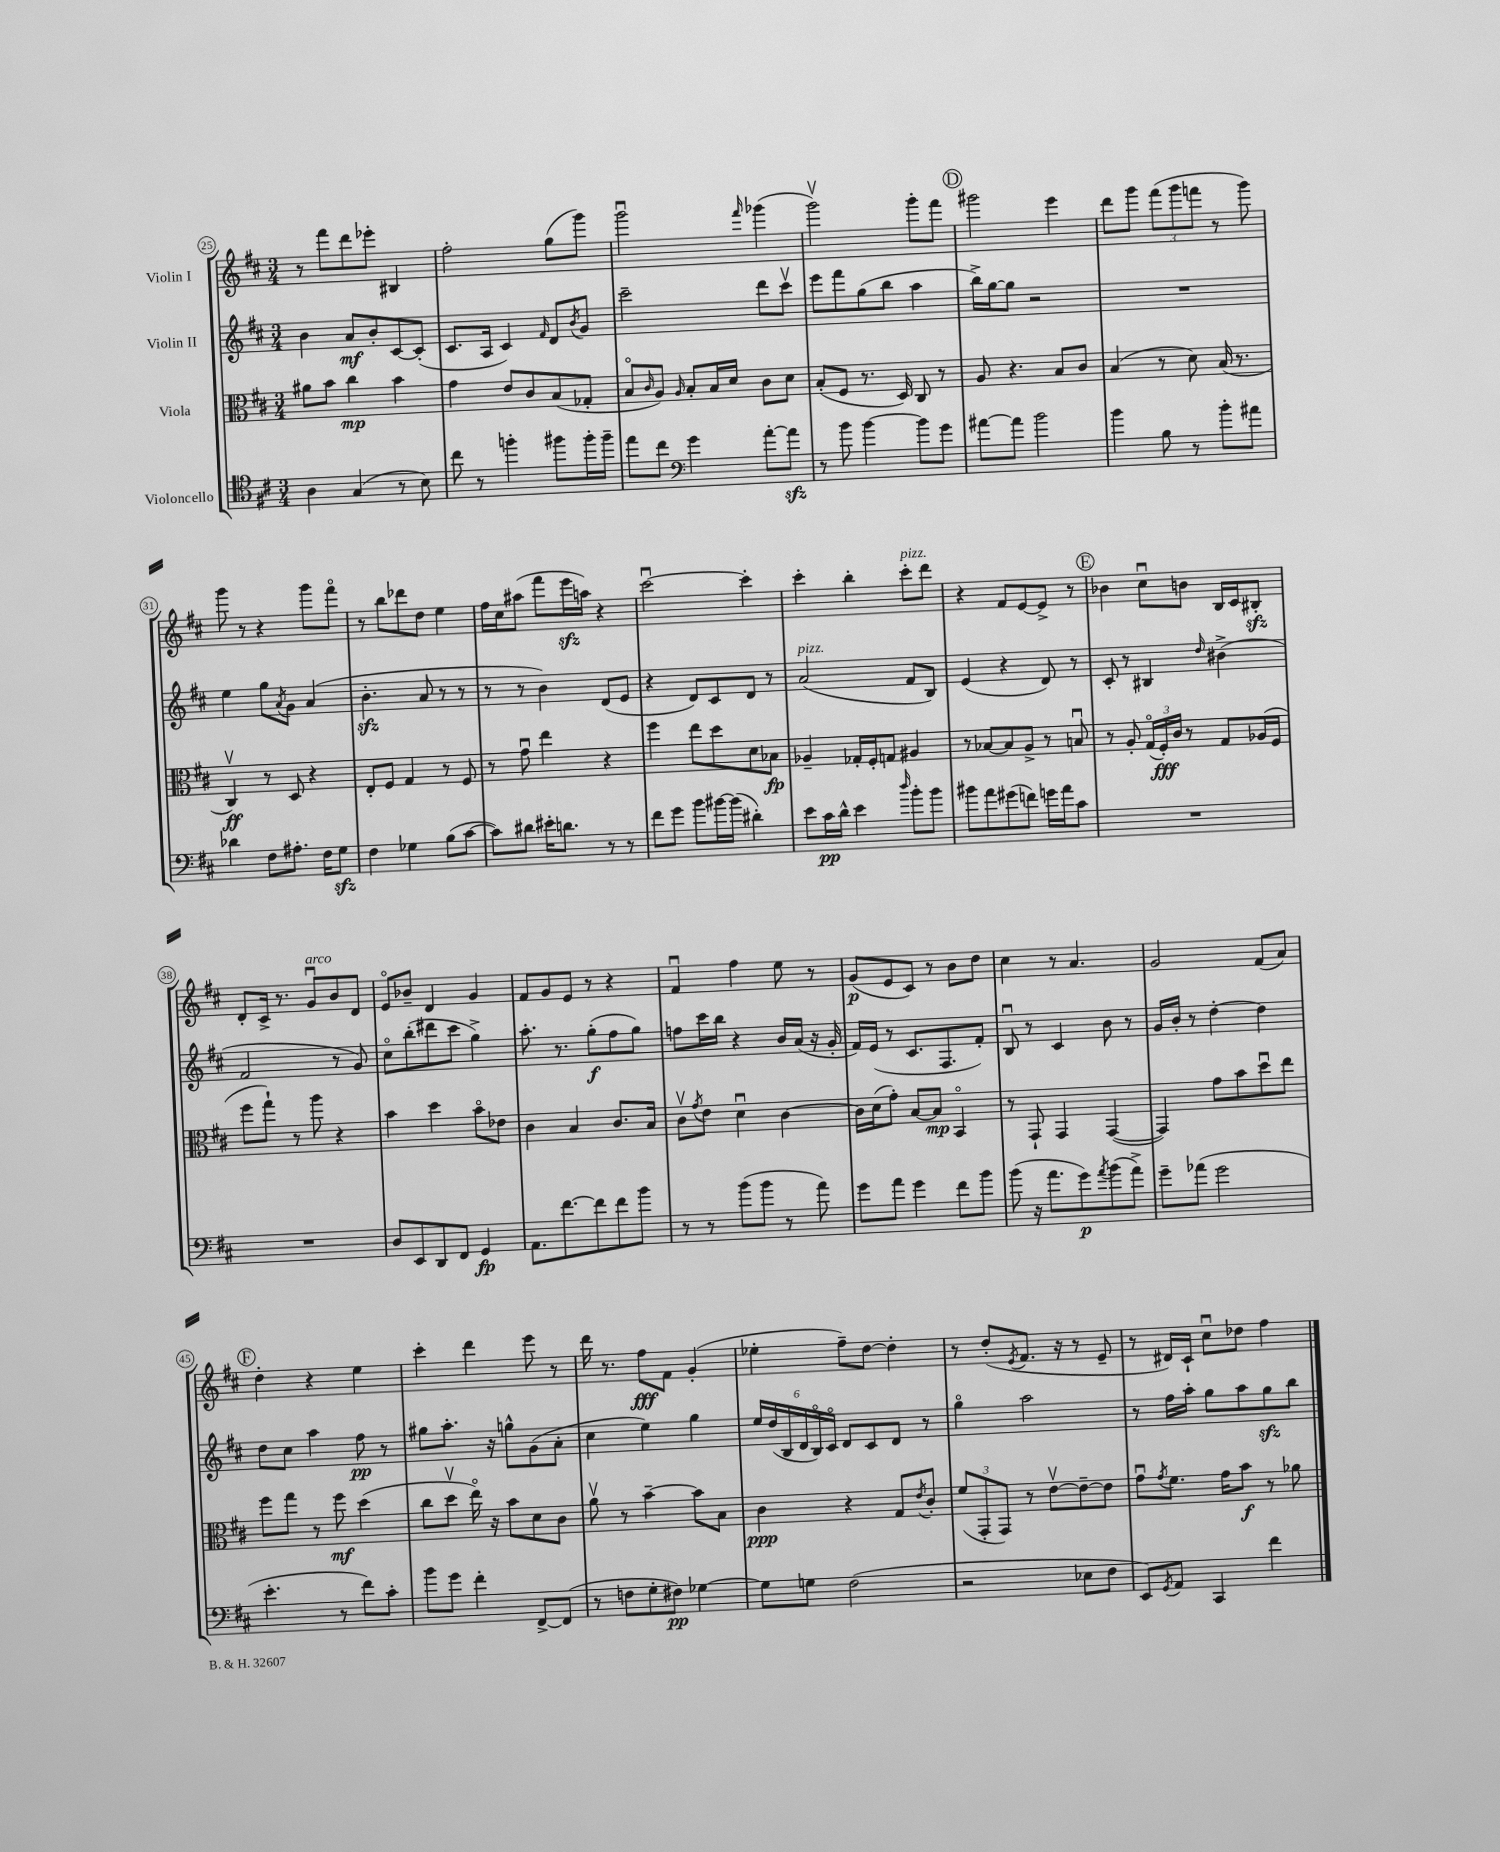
<<
\new StaffGroup <<
\new Staff = "s0" \with { instrumentName = "Violin I" } {
    \clef treble \key d \major \numericTimeSignature \time 3/4
    r8 fis'''8 d'''8 ees'''8-. bis4 |
    fis''2-. g''8( g'''8) |
    g'''2\downbow \grace { fis'''16 } ges'''4( |
    g'''2\upbow) g'''8-. fis'''8 |
    \mark \markup { \circle "D" } gis'''2 e'''4 |
    d'''8 g'''8 \tuplet 3/2 { fis'''8( g'''8 f'''8 } r8 g'''8) |
    g'''8 r8 r4 g'''8 fis'''8\flageolet |
    r8 b''8 des'''8 d''8 e''4 |
    fis''16 cis''16 ais''8( fis'''8 e'''16\sfz a''16) r4 |
    cis'''2~\downbow cis'''4-. |
    cis'''4-. b''4-. cis'''8-.^\markup { \italic "pizz." } d'''8 |
    r4 fis'8 e'8~ e'8-> r8 |
    \mark \markup { \circle "E" } bes'4 cis''8\downbow b'8 b16 cis'16 bis8-.\sfz |
    d'8-. cis'16-> r8. g'8\downbow^\markup { \italic "arco" } b'8 d'8 |
    e'8\flageolet bes'8-- d'4 g'4 |
    fis'8 g'8 e'8 r8 r4 |
    fis'4\downbow fis''4 e''8 r8 |
    g'8\p( e'8 cis'8) r8 b'8 d''8 |
    cis''4 r8 a'4. |
    g'2 fis'8( a'8) |
    \mark \markup { \circle "F" } d''4-. r4 e''4 |
    cis'''4-. d'''4 e'''8 r8 |
    d'''16 r8. fis''8\fff fis'8 g'4-.( |
    ees''4-. fis''8--) d''8~ d''4-. |
    r8 d''8-.( \acciaccatura { e'8 } fis'8. r16 r8 e'8-- |
    r8 dis'16) cis'16-! cis''8\downbow des''8 fis''4 \bar "|." |
}
\new Staff = "s1" \with { instrumentName = "Violin II" } {
    \clef treble \key d \major \numericTimeSignature \time 3/4
    b'4 a'8\mf b'8-. cis'8~ cis'8-.( |
    cis'8. a16 cis'4) \grace { fis'16 } d'8 \acciaccatura { b'8 } g'8 |
    cis'''2-- d'''8 cis'''8\upbow |
    e'''8 fis'''8 g''8( b''8 a''4 |
    \mark \markup { \circle "D" } b''16->) g''16~ g''8 r2 |
    R2. |
    e''4 g''8 \acciaccatura { a'8 } g'8 a'4( |
    b'4.-.\sfz a'8 r8 r8 |
    r8 r8 b'4) d'8( e'8 |
    r4 d'8) cis'8 d'8 r8 |
    a'2^\markup { \italic "pizz." }( fis'8 b8) |
    e'4( r4 d'8) r8 |
    \mark \markup { \circle "E" } cis'8-. r8 bis4 \grace { d''16 } bis'4->( |
    fis'2 r8 g'8) |
    cis''8\flageolet b''8-.( dis'''8 cis'''8 g''4->) |
    a''8.-. r8. g''8-.\f( fis''8 g''8) |
    f''8 cis'''16 b''16 r4 b'16 a'16( r16 g'16-. |
    fis'16) e'16( r8 cis'8. fis8. fis'8-.) |
    b8\downbow r8 cis'4 b'8 r8 |
    g'16 b'16-. r8 d''4~-. d''4 |
    \mark \markup { \circle "F" } d''8 cis''8 a''4 fis''8\pp r8 |
    gis''8 a''8.-. r16 g''8-^ g'8( a'8-. |
    cis''4 e''4) g''4 |
    \tuplet 6/4 { e''16 d''16( b16 d'16 b16\flageolet) cis'16\flageolet } d'8 cis'8 d'8 r8 |
    g''4\flageolet a''2 |
    r8 fis''16 a''16-. g''8 a''8 g''8\sfz b''8 \bar "|." |
}
\new Staff = "s2" \with { instrumentName = "Viola" } {
    \clef alto \key d \major \numericTimeSignature \time 3/4
    ais'8 b'8 cis''4\mp b'4 |
    g'4 e'8 cis'8 b8( ges8-. |
    b8\flageolet \grace { cis'16 } a8) \grace { a16 } b8-. b16 d'16 cis'8 d'8 |
    b8-.( fis8 r8. d16) cis8 r8 |
    \mark \markup { \circle "D" } a8 r4. b8 cis'8 |
    b4( r8 d'8) b16( r8. |
    cis4\upbow\ff) r8 d8 r4 |
    e8-. fis8 g4 r8 fis8 |
    r8 g'8\downbow e''4 r4 |
    fis''4 e''8 d''8 d'8 bes8\fp |
    aes4-- ges16-. fis16-. g8 ais4 |
    r8 bes8~ bes8 a8-> r8 b8\downbow |
    \mark \markup { \circle "E" } r8 a8-. \tuplet 3/2 { g16\flageolet( fis16-.\fff) cis'16 } r8 g8 aes16( fis16 |
    fis''8 g''8-!) r8 a''8 r4 |
    b'4 d''4 b'8\flageolet ees'8 |
    cis'4 b4 cis'8. b16 |
    cis'8\upbow \acciaccatura { g'8 } e'8 d'4\downbow cis'4~ |
    cis'16 d'16( g'8-.) b8~ b8\mp b,4\flageolet |
    r8 g,8-! g,4 g,4~( |
    g,4) g'8 b'8 d''8\downbow e''8 |
    \mark \markup { \circle "F" } fis''8 g''8 r8 fis''8\mf d''4( |
    cis''8 d''8\upbow e''16\flageolet) r16 b'8 d'8 cis'8 |
    a'8\upbow r8 b'4~-- b'8 b8 |
    cis'4\ppp r4 g8 \acciaccatura { e'8 } cis'8-. |
    \tuplet 3/2 { fis'8( g,8-. g,8) } r8 e'8~\upbow e'8~-- e'8 |
    g'8\downbow \acciaccatura { g'8 } fis'8. g'16 b'8\f r8 aes'8 \bar "|." |
}
\new Staff = "s3" \with { instrumentName = "Violoncello" } {
    \clef tenor \key d \major \numericTimeSignature \time 3/4
    a4 g4( r8 b8) |
    cis''8 r8 f''4-. fis''8 fis''16-. fis''16-- |
    e''8 cis''8 \clef bass g'4 a'8~-. a'8\sfz |
    r8 b'8 b'4~ b'8 g'8 |
    \mark \markup { \circle "D" } ais'8~ ais'8 b'2 |
    b'4 b8 r8 b'8-. ais'8 |
    des'4 fis8 ais8.-. fis16 g8\sfz |
    fis4 ges4 b8( cis'8~ |
    cis'8) dis'8 eis'16-. d'8. r8 r8 |
    fis'8 g'8 b'8 bis'16~ bis'16( dis'4-.) |
    e'8 cis'16\pp d'16-^ e'4 \grace { d''16 } b'8-. b'8 |
    bis'8 a'8 gis'8( f'8) g'16 a'16 cis'8 |
    \mark \markup { \circle "E" } R2. |
    R2. |
    d8 e,8 d,8 fis,8 g,4\fp |
    a,8. fis'8.~ fis'8 fis'8 b'8 |
    r8 r8 b'8( b'8 r8 a'8) |
    g'8 a'8 g'4 fis'8 b'8 |
    b'8( r16 a'8. g'8\p) \acciaccatura { a'8 } b'8( a'8->) |
    g'8-- aes'8( g'2 |
    \mark \markup { \circle "F" } e'4.-. r8 fis'8) cis'8-. |
    b'8 g'8 fis'4-. fis,8~-> fis,8( |
    r8 f8 g8-. fis8\pp) ges4~ |
    ges8 g8 fis2( |
    r2 ees8 fis8 |
    e,8) \acciaccatura { g,8 } a,8 cis,4 fis'4 \bar "|." |
}
>>
>>
\layout { \context { \Score currentBarNumber = #25 \override BarNumber.stencil = #(make-stencil-circler 0.1 0.3 ly:text-interface::print) } }
